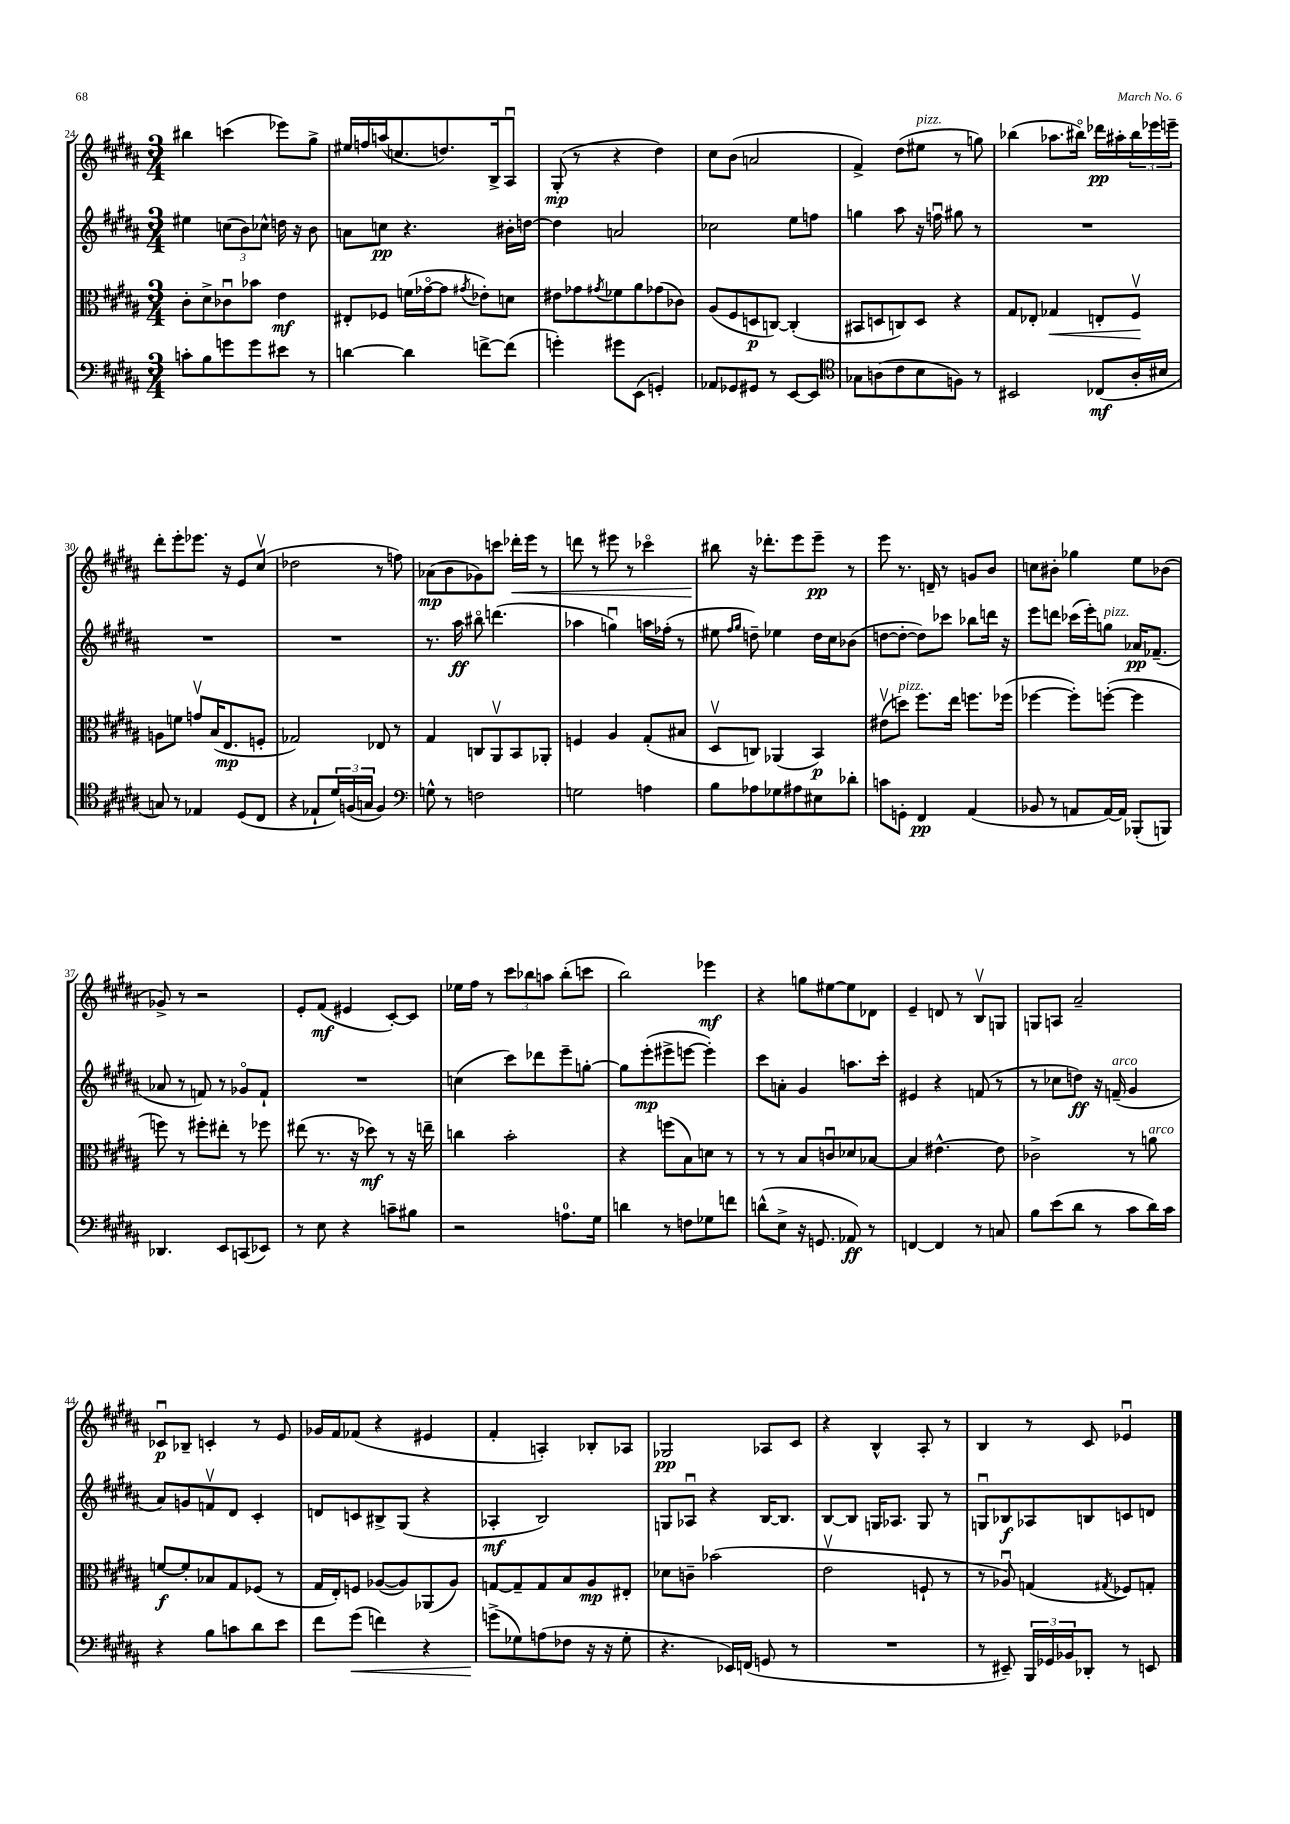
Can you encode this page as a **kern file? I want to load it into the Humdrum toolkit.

**kern	**kern	**kern	**kern
*staff4	*staff3	*staff2	*staff1
*clefF4	*clefC3	*clefG2	*clefG2
*k[f#c#g#d#a#]	*k[f#c#g#d#a#]	*k[f#c#g#d#a#]	*k[f#c#g#d#a#]
*M3/4	*M3/4	*M3/4	*M3/4
8c'\L	8c#'\L	4ee#\	4bb#\
8B\	8d#^\	.	.
8g\	8c-u\	(12cc\L	(4ccc\
.	.	12b\)	.
8g\	8b-\J	.	.
.	.	12cc-^^\J	.
8e#\J	4e\	16dd\	8eee-\L)
.	.	16r	.
8r	.	8b\	8gg#^\J
=	=	=	=
[4d\	8E#'/L	8a\L	16ee#/LL
.	.	.	16ff/
.	8F-/J	8cc\J	(16aa/J
.	.	.	8.cc/
4d\]	(16f\LL	4.r	.
.	[16g-o\J	.	.
.	8g-\]J	.	8.dd/)
.	8qg#/	.	.
[8f^\L	8e-'\L)	.	.
.	.	.	16B^/k
(8f\]J	8d\J	16b#'\LL	8A#u/J
.	.	[16dd\JJ	.
=	=	=	=
4g'\)	8e#\L	4dd\]	(8G#'/
.	8g-\	.	8r
.	8qg#/	.	.
8g#\L	8f-\	2a/	4r
(8EE\J	8a#\	.	.
4GG'/)	(8g-\	.	4dd#\)
.	8c-\J)	.	.
=	=	=	=
8AA-/L	(8A#/L	2cc-\	8cc#\L
8GG-/	8F#/	.	(8b\J
8GG#/J	8D/	.	2a/
8r	[8C/J)	.	.
[8EE/L	(4C'/]	8ee\L	.
8EE/]J	.	8ff\J	.
=	=	=	=
*clefC4	*	*	*
8G-\L	8BB#/L	4gg\	4f#^/)
(8A\	8D/	.	.
8c#\	8C/)	8aa#\	(8dd#\L
8B\	8D/J	16r	8ee#\J
.	.	16ffu\	.
8F\J)	4r	8gg#\	8r
8r	.	8r	8gg\)
=	=	=	=
2BB#/	8G#/L	2.r	(4bb-\
.	8E-'/J	.	.
.	4G-/	.	8.aa-\L
.	.	.	16bb#o\Jk)
(8C-/L	8E'/L	.	16ddd-\LL
.	.	.	16aa#'\
16A#'/L	8F#v/J	.	24bb#\
.	.	.	24eee-\
16B#/JJ	.	.	.
.	.	.	24eee~\JJ
=	=	=	=
8G/)	8A\L	2.r	8ddd#'\L
8r	8f\J	.	8eee'\
4E-/	8gv/L	.	8.eee-\J
.	(16B/K	.	.
.	8.E/	.	16r
(8D#/L	.	.	8e/L
8C#/J	8F'/J	.	(8cc#v/J
=	=	=	=
4r	2G-/)	2.r	2dd-\
8E-`/L	.	.	.
24d#/L)	.	.	.
(24F/	.	.	.
24G/JJ	.	.	.
4F/)	8E-/	.	8r
.	8r	.	8ff\)
=	=	=	=
*clefF4	*	*	*
8G^^\	4G#/	8.r	(8a-\L
8r	.	.	8b\
.	.	16aa#\	.
2F\	8C/L	8bb#o\	8g-\)
.	8AA#v/	(4.ddd\	8ccc\J
.	8BB/	.	16ddd-'\LL
.	.	.	16eee\JJ
.	8AA-'/J	.	8r
=	=	=	=
2G\	4F/	4aa-\	8ddd\
.	.	.	8r
.	4A#/	4ggu\)	8eee#\
.	.	.	8r
4A\	(8G#'/L	16aa\LL	4ccc-o\
.	.	(16ff-'\JJ	.
.	8B#/J	8r	.
=	=	=	=
8B\L	8D#v/L	8ee#\	8bb#\
.	.	16qqff#/LL	.
.	.	16qqgg#/JJ	.
8A-\	8C/J)	8dd~\)	16r
.	.	.	8.ddd-'\L
8G-\	(4AA-/	4ee-\	.
8A#\	.	.	8eee\
8E#\	4BB/)	16dd\LL	8eee~\J
.	.	16cc#\J	.
8d-'\J	.	(8b-\J	8r
=	=	=	=
8c\L	(8e#v\L	[8dd\L	8eee\
8GG'\J	8dd\J)	8dd'\_J	8.r
4FF#/	8.ff#\L	8dd\]L)	.
.	.	.	16d~/
.	.	8ccc-\J	8r
.	16ee\Jk	.	.
(4AA#/	8.ff\L	8bb-\L	8g/L
.	.	16ddd\Jk	8b/J
.	(16ff-\Jk	16r	.
=	=	=	=
8BB-/	[4ff-\	8eee\L	8cc\L
8r	.	8ddd\J	8b#'\J
8AA/L	8ff-'\]L)	(16ccc-\LL	4gg-\
.	.	16eee'\J)	.
[16AA/L)	([8ff'\J	8gg\J	.
16AA/]JJ	.	.	.
(8BBB-'/L	4ff\]	16a-/LK	8ee\L
.	.	(8.f-~/J	.
8BBB/J)	.	.	(8b-\J
=	=	=	=
4.DD-/	8ff\)	8a-/	8g-^/)
.	8r	8r	8r
.	8ff#'\L	8f/)	2r
8EE/L	8ee#'\J	8r	.
(8CC/	8r	8g-o/L	.
8EE-/J)	8ff-\	8f`/J	.
=	=	=	=
8r	(8ee#\	2.r	8e'/L
8E\	8.r	.	(8f#/J
4r	.	.	4e#/
.	16r	.	.
.	8dd-\)	.	.
8c~\L	8r	.	[8c#'/L)
8B#\J	16r	.	8c#/]J
.	16ee~\	.	.
=	=	=	=
2r	4cc\	(4cc\	16ee-\LL
.	.	.	16ff#\JJ
.	.	.	8r
.	2b'\	8ccc#\L)	12ccc#\L
.	.	.	12bb-\
.	.	8ddd-\	.
.	.	.	12aa\J
8.A\L	.	8eee~\	(8bb-'\L
.	.	[8gg'\J	8ccc\J
16G#\Jk	.	.	.
=	=	=	=
4d\	4r	8gg\]L	2bb\)
.	.	(8eee'\	.
8r	(8ff\L	8eee#^\	.
8F\L	8B\)	[8eee\J	.
8G-\	8d\J	4eee'\])	4eee-\
8f\J	8r	.	.
=	=	=	=
(8d^^\L	8r	8ccc#\L	4r
8E^\J	8r	8a'\J	.
16r	8B/L	4g#/	8gg\L
8.GG/	.	.	.
.	8cu/	.	[8ee#\
8AA-/)	8d-/	8.aa\L	8ee#\]
8r	[8B-/J	.	8d-\J
.	.	16ccc#'\Jk	.
=	=	=	=
[4FF/	4B-/]	4e#/	4e~/
4FF/]	[4.e#^^\	4r	8d/
.	.	.	8r
8r	.	(8f/	8Bv/L
8C/	8e#\]	8r	8G/J
=	=	=	=
8B\L	2c-^\	8r	8G/L
(8e\	.	8cc-\L	8A/J
8d#\J	.	8dd\J)	2a#~/
8r	.	16r	.
.	.	(16f~/	.
8c#\L	8r	4g#/	.
16d#\L)	8a\	.	.
16c#\JJ	.	.	.
=	=	=	=
4r	[8f/L	8a#/L)	8c-u/L
.	8f'/]	8g/	8B-~/J
8B\L	8B-/	8fv/	4c'/
8c\	8G#/	8d#/J	.
8d#\	(8F-/J	4c#'/	8r
8e\J	8r	.	8e/
=	=	=	=
8f#\L	16G#/LL	8d/L	16g-/LL
.	16E'/J)	.	16f#/J
(8g#\J	8F/J	8c/	(8f-/J
4f\)	([8A-/L	8B#^/	4r
.	8A-/])	(8G#/J	.
4r	(8AA-/	4r	4e#/
.	8A-/J)	.	.
=	=	=	=
(8g^\L	[8G/L	4A-'/	4f#'/
8G-\)	8G~/]	.	.
(8A\	8G/	2B/)	4A'/)
8F-\J	8B/	.	.
16r	8A#/	.	8B-'/L
16r	.	.	.
8G-'\	8E#'/J	.	8A-/J
=	=	=	=
4.r	8d-\L	8G/L	2G-/
.	8c~\J	8A-u/J	.
.	(2b-\	4r	.
16EE-/LL)	.	.	.
(16FF/JJ	.	.	.
8GG/	.	[16B/LK	8A-/L
.	.	8.B/]J	.
8r	.	.	8c#/J
=	=	=	=
2.r	2ev\	[8B/L	4r
.	.	8B/]J	.
.	.	16G/LK	4B^^/
.	.	8.A-/J	.
.	8F`/	8G/	8A#'/
.	8r	8r	8r
=	=	=	=
8r	8r	8Gu/L	4B/
8EE#~/)	8A-u/)	8B-/	.
24BBB/LL	(4G/	8A-/	8r
24GG-/	.	.	.
24BB-/J	.	.	.
8DD-'/J	.	8B/	8c#/
.	8qG#/	.	.
8r	8F-/L)	8c/	4e-u/
8EE/	8G'/J	8d/J	.
==	==	==	==
*-	*-	*-	*-
